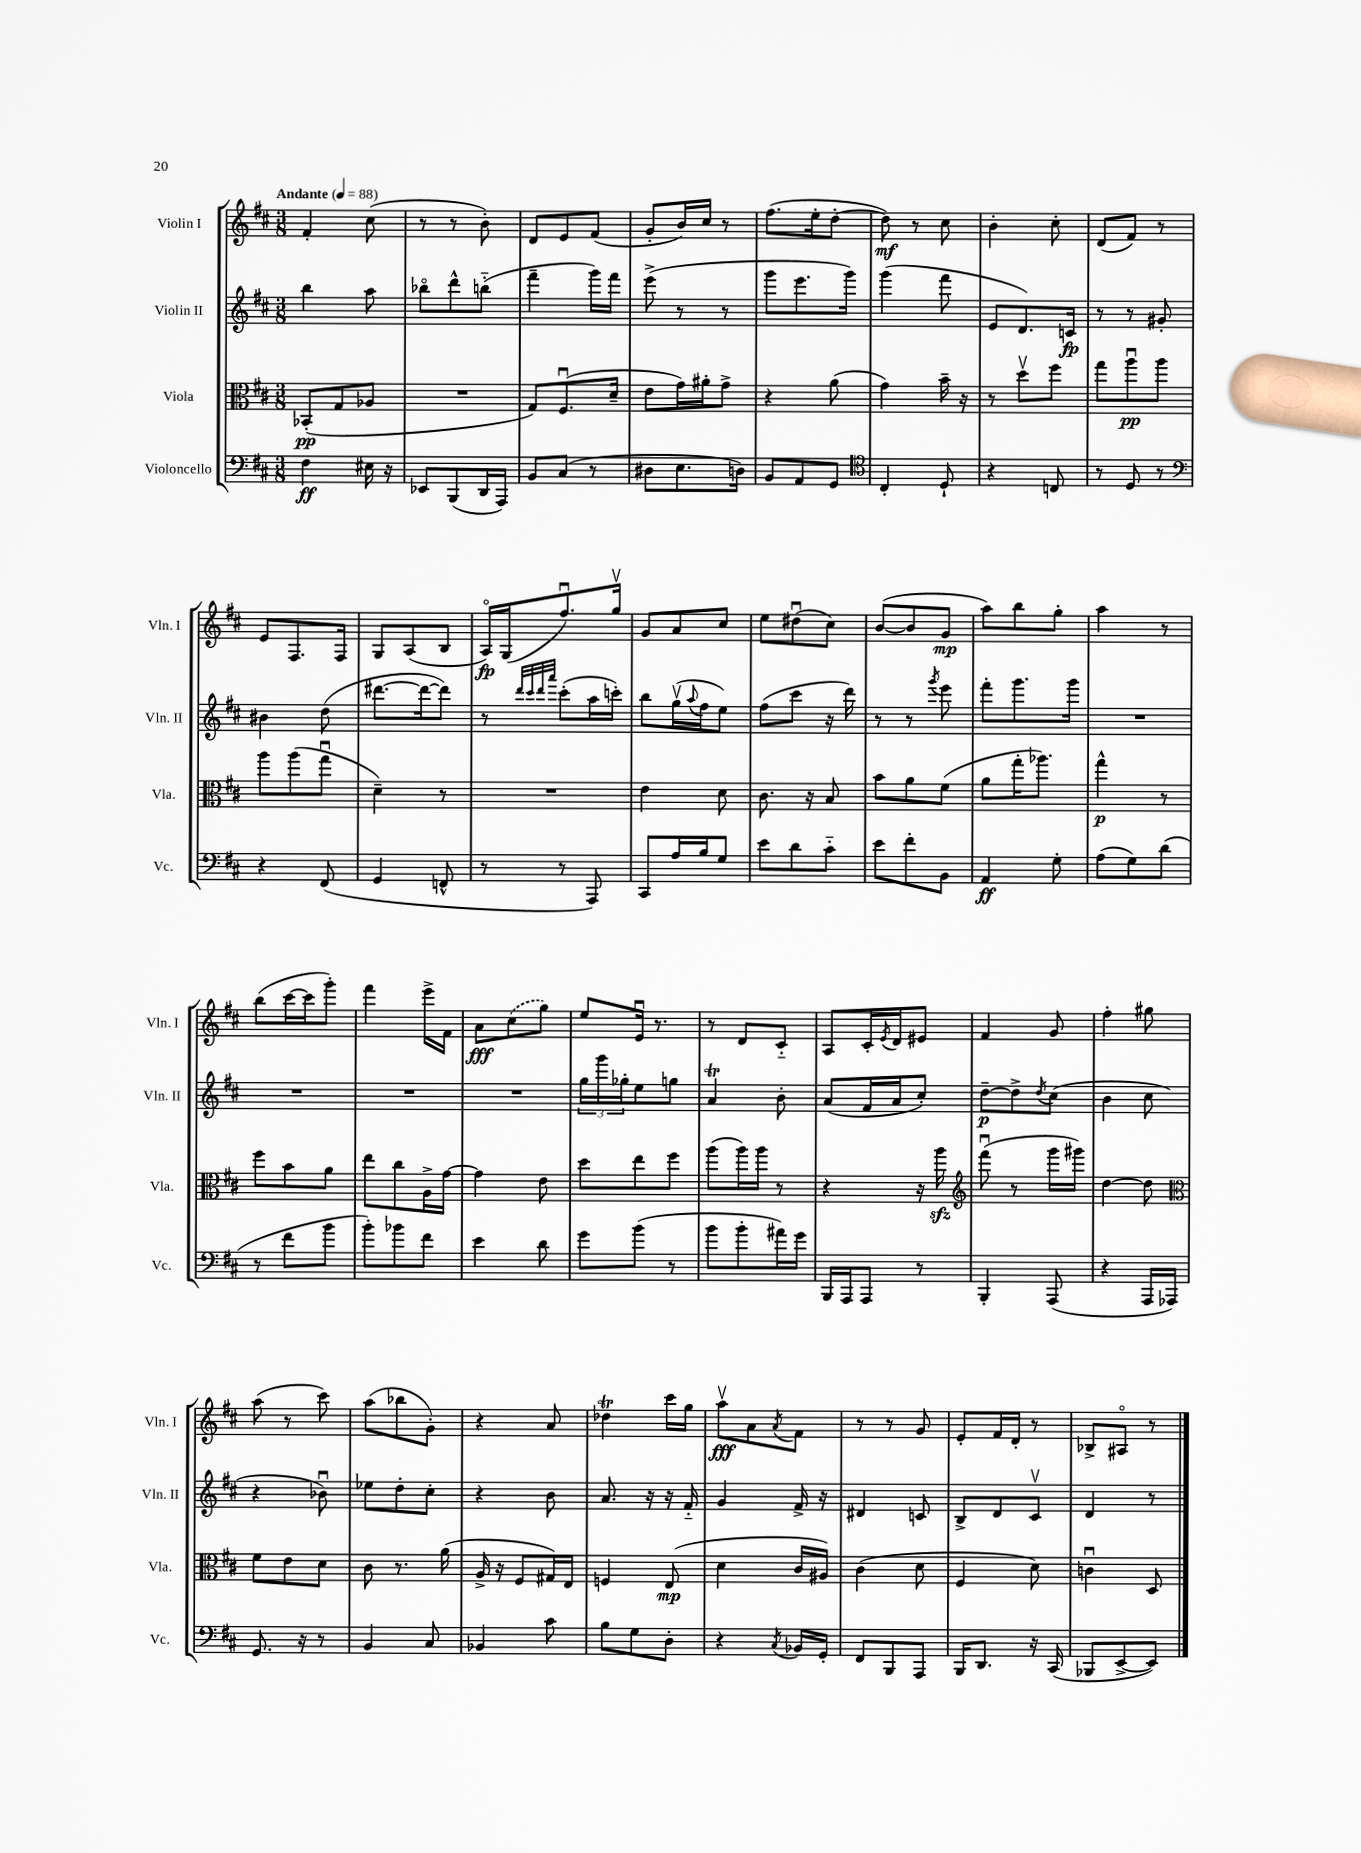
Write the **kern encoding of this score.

**kern	**kern	**kern	**kern
*staff4	*staff3	*staff2	*staff1
*clefF4	*clefC3	*clefG2	*clefG2
*k[f#c#]	*k[f#c#]	*k[f#c#]	*k[f#c#]
*M3/8	*M3/8	*M3/8	*M3/8
*MM88	*MM88	*MM88	*MM88
4F#	(8BB-'	4bb	4f#'
.	8G	.	.
16E#	8A-	8aa	(8cc#
16r	.	.	.
=	=	=	=
8EE-	4.r	8bb-o	8r
(8BBB	.	8ddd^^	8r
16DD	.	(8bb'~	8b')
16AAA)	.	.	.
=	=	=	=
8BB	8G)	4fff#~	8d
(8C#	(8.F#u	.	8e
8r	.	16ggg)	(8f#
.	16d~	16fff#	.
=	=	=	=
8D#	8e	(8eee^	8g'
8.E	16g)	8r	16b)
.	16a#'	.	16cc#
.	8g^	8r	8r
16D)	.	.	.
=	=	=	=
8BB	4r	8ggg	(8.ff#
8AA	.	8.eee	.
.	.	.	16ee'
8GG	(8a	.	[8dd'
.	.	16ggg)	.
=	=	=	=
*clefC4	*	*	*
4C#'	4g)	(4ggg	8dd])
.	.	.	8r
8D`	16b~	8fff#	8cc#
.	16r	.	.
=	=	=	=
4r	8r	8e	4b'
.	8ddv	8.d)	.
8C	8ff#	.	8cc#'
.	.	16c	.
=	=	=	=
8r	8gg	8r	(8d
8D	8aau	8r	8f#)
8r	8aa	8g#'	8r
=	=	=	=
*clefF4	*	*	*
4r	8aa	4b#	8e
.	(8aa	.	8.F#
(8FF#	8ggu	(8dd	.
.	.	.	16F#
=	=	=	=
4GG	4d~)	[8.ddd#	8G
.	.	.	(8A
.	.	16ddd#_	.
8FF^^	8r	8ddd#])	8B
=	=	=	=
8r	4.r	8r	16Ao)
.	.	.	(16G
.	.	32qqddd	.
.	.	32qqccc#	.
.	.	32qqddd	.
.	.	32qqaaa	.
8r	.	(8ccc#'	8.ff#u)
8AAA)	.	16aa	.
.	.	16ccc')	16ggv
=	=	=	=
8CC#	4e	8bb	8g
16A	.	(16ggv	8a
.	.	8qqaa	.
16B	.	16ff#	.
8G	8d	8ee)	8cc#
=	=	=	=
8e	8.c#	(8ff#	8ee
8d	.	8ccc#	(8dd#u
.	16r	.	.
8c#'~	8B	16r	8cc#)
.	.	16ddd)	.
=	=	=	=
8e	8b	8r	([8b
8f#'	8a	8r	8b]
.	.	8qggg	.
8BB	(8f#	8eee	8g
=	=	=	=
4AA	8a	8fff#'	8aa)
.	16gg'	8.ggg	8bb
.	8.aa-)	.	.
8G'	.	.	8gg'
.	.	16ggg	.
=	=	=	=
(8A	4gg^^	4.r	4aa
8G)	.	.	.
(8d	8r	.	8r
=	=	=	=
8r	8ff#	4.r	(8bb
8f#	8b	.	[16ccc#
.	.	.	16ccc#]
8b	8a	.	8ggg')
=	=	=	=
8b')	8ee	4.r	4fff#
8b-	8cc#	.	.
8f#	16A^	.	16eee^
.	[16g	.	16f#
=	=	=	=
4e	4g]	4.r	8a
.	.	.	(8cc#
8d	8e	.	8gg)
=	=	=	=
8g	8dd	24gg	8ee
.	.	24ggg	.
.	.	24gg-'	.
(8b	8ee	8ee	16eu
.	.	.	8.r
8r	8ff#	8gg	.
=	=	=	=
8b	(8aa	4a	8r
8b'	16aa)	.	8d
.	16aa	.	.
16a#)	8r	8b'	8c#'~
16g	.	.	.
=	=	=	=
16BBB	4r	(8a	8A
16AAA	.	.	.
8AAA	.	16f#	16c#'
.	.	.	8qe
.	.	16a	16d
8r	16r	8cc#')	8e#
.	16aa	.	.
=	=	=	=
*	*clefG2	*	*
4BBB'	(8fff#u	[8dd~	4f#
.	8r	8dd^]	.
.	.	8qdd	.
(8AAA	16ggg	(8cc#	8g
.	16ggg#)	.	.
=	=	=	=
4r	[4dd	4b	4ff#'
16AAA	8dd]	8cc#	8gg#
16AAA-)	.	.	.
=	=	=	=
*	*clefC3	*	*
8.GG	8f#	4r	(8aa
.	8e	.	8r
16r	.	.	.
8r	8d	8b-u)	8ccc#)
=	=	=	=
4BB	8c#	8ee-	(8aa
.	8.r	8dd'	8bb-
8C#	.	8cc#'	8g')
.	(16a	.	.
=	=	=	=
4BB-	16A^	4r	4r
.	16r	.	.
.	8F#	.	.
8c#	16G#)	8b	8a
.	16E	.	.
=	=	=	=
8B	4F	8.a	4dd-
8G	.	.	.
.	.	16r	.
8D'	(8E	16r	16ccc#
.	.	16f#'~	16gg
=	=	=	=
4r	4d	4g	8aav
.	.	.	8a
8qC#	.	.	8qa
16BB-	16c#	16f#^	8f#
16GG'	16A#)	16r	.
=	=	=	=
8FF#	(4c#	4d#	8r
8BBB	.	.	8r
8AAA	8d	8c	8g
=	=	=	=
16BBB	4F#	8B^	8e'
8.DD	.	.	.
.	.	8d	16f#
.	.	.	16d'
16r	8d)	8c#v	8r
(16CC#	.	.	.
=	=	=	=
8BBB-	4cu	4d	8B-^
[8EE^	.	.	8A#o
8EE])	8D	8r	8r
==	==	==	==
*-	*-	*-	*-
